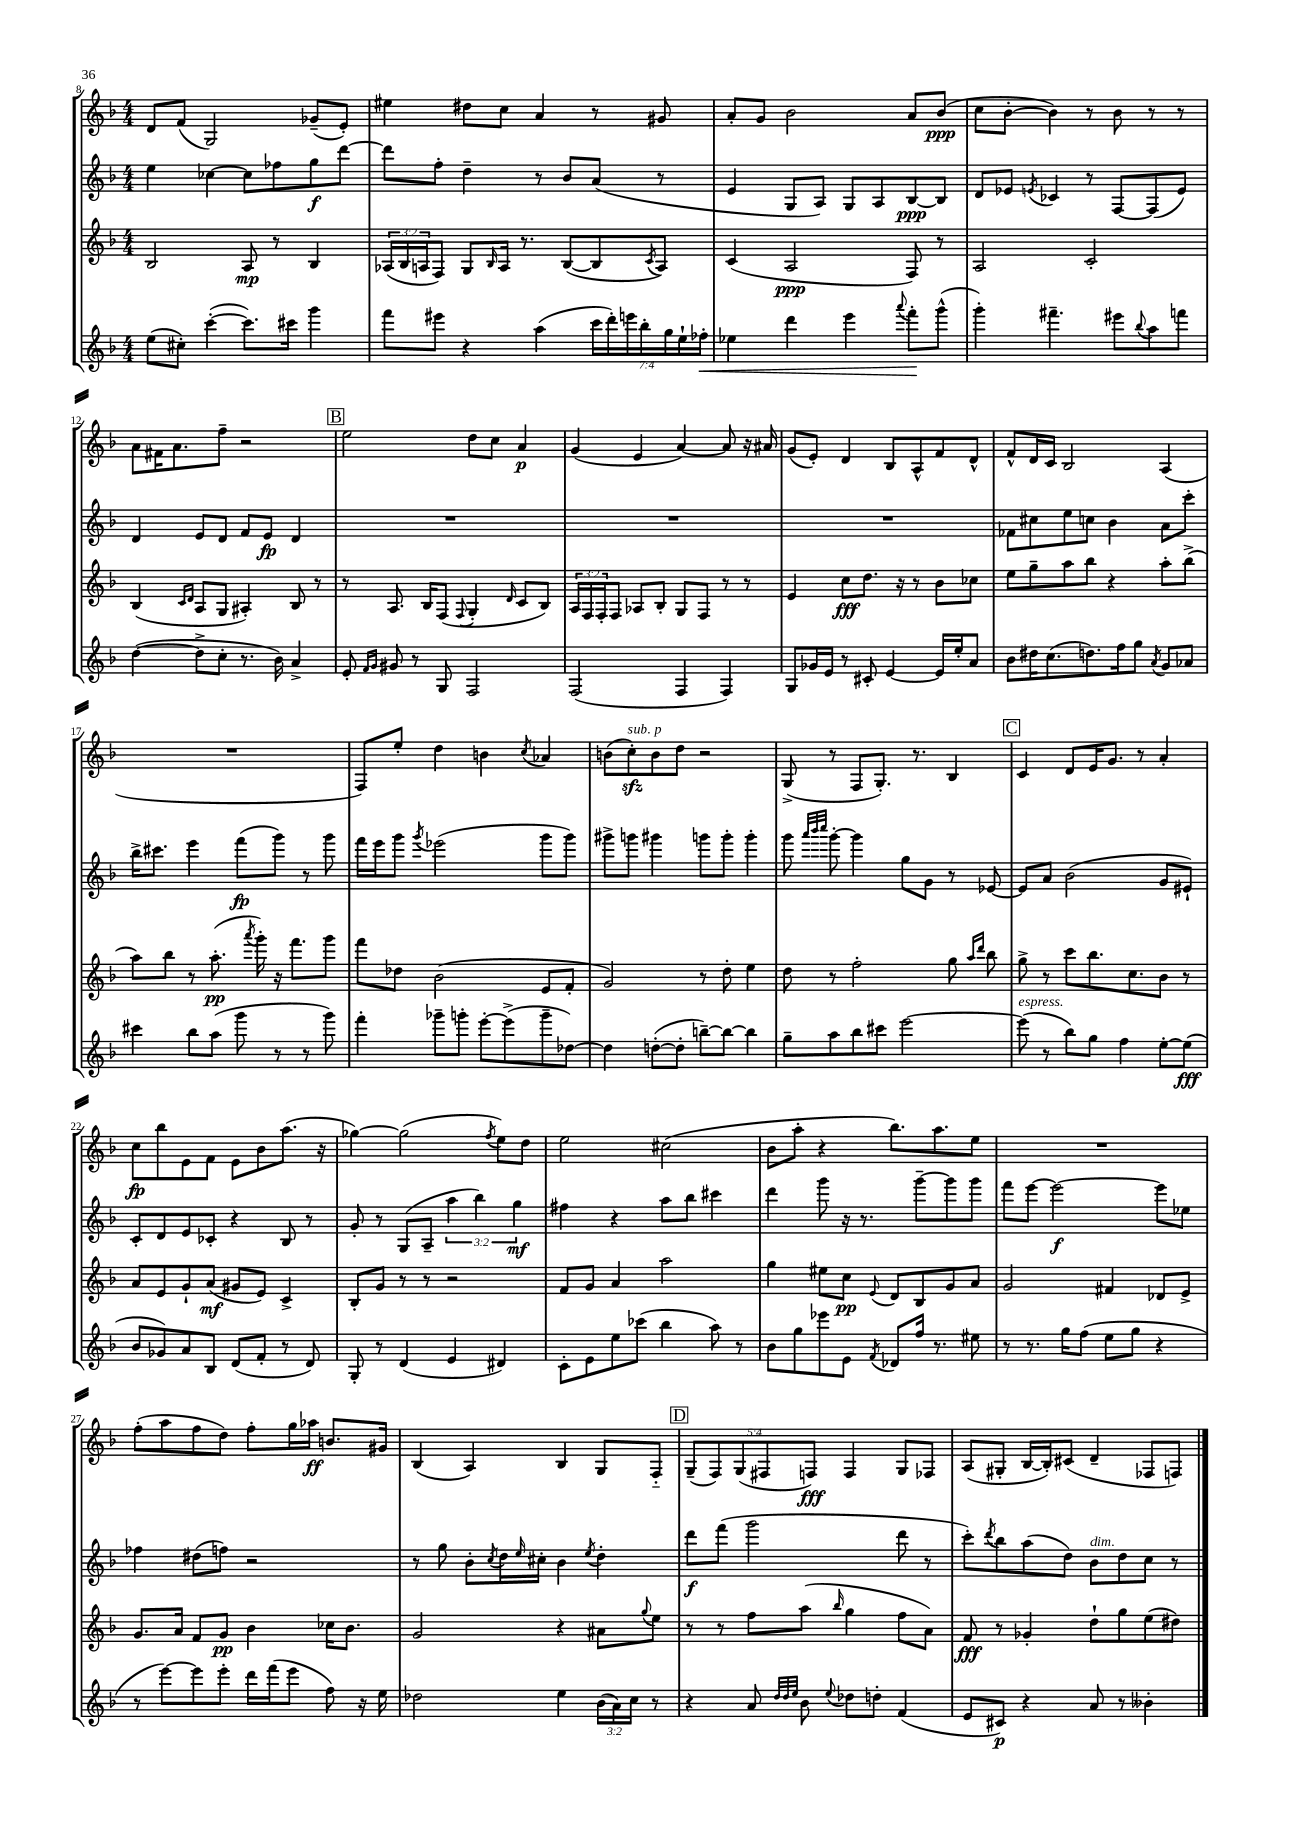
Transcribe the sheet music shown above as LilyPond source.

<<
\new StaffGroup <<
\new Staff = "s0" {
    \clef treble \key f \major \numericTimeSignature \time 4/4 \override Staff.TupletNumber.text = #tuplet-number::calc-fraction-text
    d'8 f'8( g2) ges'8--( e'8-.) |
    eis''4 dis''8 c''8 a'4 r8 gis'8 |
    a'8-. g'8 bes'2 a'8 bes'8\ppp( |
    c''8 bes'8~-. bes'4) r8 bes'8 r8 r8 |
    a'8 fis'16 a'8. f''8-- r2 |
    \mark \markup { \box "B" } e''2 d''8 c''8 a'4\p |
    g'4( e'4 a'4~) a'8 r16 ais'16 |
    g'8( e'8-.) d'4 bes8 a8-^ f'8 d'8-^ |
    f'8-^ d'16 c'16 bes2 a4( |
    R1 |
    f8) e''8-. d''4 b'4 \acciaccatura { c''8 } aes'4 |
    b'8( c''8-.\sfz^\markup { \italic "sub. p" }) b'8 d''8 r2 |
    g8->( r8 f8 g8.-.) r8. bes4 |
    \mark \markup { \box "C" } c'4 d'8 e'16 g'8. r8 a'4-. |
    c''8\fp bes''8 e'8 f'8 e'8 bes'8 a''8.( r16 |
    ges''4~) ges''2( \acciaccatura { f''8 } e''8) d''8 |
    e''2 cis''2( |
    bes'8 a''8-. r4 bes''8.) a''8. e''8 |
    R1 |
    f''8-.( a''8 f''8 d''8) f''8-. g''16 aes''16\ff b'8. gis'16 |
    bes4( a4) bes4 g8 f8-_ |
    \mark \markup { \box "D" } \tuplet 5/4 { g8--( f8) g8( fis8 f8\fff) } f4 g8 fes8 |
    a8( gis8-. bes16~ bes16-.) cis'8( d'4-- fes8 f8) \bar "|." |
}
\new Staff = "s1" {
    \clef treble \key f \major \numericTimeSignature \time 4/4 \override Staff.TupletNumber.text = #tuplet-number::calc-fraction-text
    e''4 ces''4~ ces''8 fes''8 g''8\f d'''8~ |
    d'''8 f''8-. d''4-- r8 bes'8 a'8( r8 |
    e'4 g8 a8) g8 a8 bes8~\ppp bes8 |
    d'8 ees'8 \acciaccatura { e'8 } ces'4 r8 f8~ f8( e'8) |
    d'4 e'8 d'8 f'8 e'8\fp d'4 |
    \mark \markup { \box "B" } R1 |
    R1 |
    R1 |
    fes'8 cis''8 e''8 c''8 bes'4 a'8 c'''8-. |
    bes''16-> cis'''8. e'''4 f'''8\fp( g'''8) r8 g'''8 |
    f'''16 e'''16 g'''8 \acciaccatura { g'''8 } ees'''2( g'''8 g'''8) |
    gis'''8-> g'''8 gis'''4 g'''8 g'''8-. g'''4-. |
    g'''8 \grace { a'''32 bes'''32 c''''32 } g'''8~-. g'''4 g''8 g'8 r8 ees'8~ |
    \mark \markup { \box "C" } ees'8 a'8 bes'2( g'8 eis'8-!) |
    c'8-. d'8 e'8 ces'8-. r4 bes8 r8 |
    g'8-. r8 g8( a8-- \tuplet 3/2 { a''4 bes''4) g''4\mf } |
    fis''4 r4 a''8 bes''8 cis'''4 |
    d'''4 g'''8 r16 r8. g'''8~-- g'''8 g'''8 |
    f'''8 e'''8~ e'''2~\f e'''8 ees''8 |
    fes''4 dis''8( f''8) r2 |
    r8 g''8 bes'8-. \acciaccatura { c''8 } d''16 \grace { e''16 } cis''16-. bes'4 \acciaccatura { e''8 } d''4-. |
    \mark \markup { \box "D" } d'''8\f f'''8( g'''2 d'''8 r8 |
    c'''8-.) \acciaccatura { d'''8 } bes''8 a''8( d''8) bes'8^\markup { \italic "dim." } d''8 c''8 r8 \bar "|." |
}
\new Staff = "s2" {
    \clef treble \key f \major \numericTimeSignature \time 4/4 \override Staff.TupletNumber.text = #tuplet-number::calc-fraction-text
    bes2 a8\mp r8 bes4 |
    \tuplet 3/2 { aes16( bes16 a16 } f8) g8 \grace { bes16 } a16 r8. bes8~( bes8 \acciaccatura { c'8 } a8) |
    c'4( a2\ppp f8) r8 |
    a2 c'2-. |
    bes4( \grace { c'16 d'16 } a8 g8 ais4-.) bes8 r8 |
    \mark \markup { \box "B" } r8 a8. bes16 f8( \appoggiatura { f8 } g4-. \grace { d'16 } c'8 bes8) |
    \tuplet 3/2 { a16 f16 f16-. } f8 aes8 bes8-. g8 f8 r8 r8 |
    e'4 c''8\fff d''8. r16 r8 bes'8 ces''8 |
    e''8 g''8-- a''8 bes''8 r4 a''8-. bes''8->( |
    a''8) bes''8 r8 a''8.-.\pp( \acciaccatura { a'''8 } g'''16-.) r16 f'''8. g'''8 |
    f'''8 des''8 bes'2( e'8 f'8-. |
    g'2) r8 d''8-. e''4 |
    d''8 r8 f''2-. g''8 \grace { a''16 d'''16 } bes''8 |
    \mark \markup { \box "C" } g''8-> r8 c'''8 bes''8. c''8. bes'8 r8 |
    a'8 e'8 g'8-! a'8\mf( gis'8 e'8) c'4-> |
    bes8-. g'8 r8 r8 r2 |
    f'8 g'8 a'4 a''2 |
    g''4 eis''8 c''8\pp \appoggiatura { e'8 } d'8 bes8 g'8 a'8 |
    g'2 fis'4 des'8 e'8-> |
    g'8. a'16 f'8 g'8\pp bes'4 ces''16 bes'8. |
    g'2 r4 ais'8 \appoggiatura { g''8 } e''8 |
    \mark \markup { \box "D" } r8 r8 f''8 a''8( \grace { bes''16 } g''4 f''8 a'8) |
    f'8\fff r8 ges'4-. d''8-! g''8 e''8( dis''8) \bar "|." |
}
\new Staff = "s3" {
    \clef treble \key f \major \numericTimeSignature \time 4/4 \override Staff.TupletNumber.text = #tuplet-number::calc-fraction-text
    e''8( cis''8-.) c'''4~-.( c'''8.) cis'''16 g'''4 |
    f'''8 eis'''8 r4 a''4( \tuplet 7/4 { c'''16 d'''16-.) e'''16 bes''16-. g''16 e''16-! fes''16-.\< } |
    ees''4 d'''4 e'''4 \appoggiatura { a'''8 } f'''8-.\! g'''8-^( |
    g'''4-.) fis'''4.-- eis'''8 \appoggiatura { bes''8 } a''8 f'''8 |
    d''4~( d''8-> c''8-. r8. bes'16) a'4-> |
    \mark \markup { \box "B" } e'8-. \grace { f'16 g'16 } gis'8 r8 g8 f2 |
    f2( f4 f4) |
    g8 ges'16 e'16 r8 cis'8-. e'4~ e'16 e''16-. a'8 |
    bes'8 dis''16 c''8.( d''8.) f''16 g''8 \acciaccatura { a'8 } g'8 aes'8 |
    cis'''4 bes''8 a''8( g'''8 r8 r8 g'''8) |
    f'''4-. ges'''8-- g'''8-. e'''8~-. e'''8->( g'''8-- des''8~) |
    des''4 d''8~-.( d''8-. b''8~--) b''8~ b''4 |
    g''8-- a''8 bes''8 cis'''8 e'''2~ |
    \mark \markup { \box "C" } e'''8^\markup { \italic "espress." }( r8 bes''8) g''8 f''4 e''8~-. e''8\fff( |
    bes'8 ges'8) a'8 bes8 d'8( f'8-. r8 d'8) |
    g8-. r8 d'4( e'4 dis'4) |
    c'8-. e'8 e''8 ces'''8( bes''4 a''8) r8 |
    bes'8 g''8 ees'''8 e'8 \acciaccatura { f'8 } des'8 f''16 r8. eis''8 |
    r8 r8. g''16 f''8( e''8 g''8 r4 |
    r8 e'''8~) e'''8 e'''8-. d'''16 f'''16( e'''8 f''8) r16 e''16 |
    des''2 e''4 \tuplet 3/2 { bes'16( a'16) c''16 } r8 |
    \mark \markup { \box "D" } r4 a'8 \grace { d''32 d''32 e''32 } bes'8 \appoggiatura { e''8 } des''8 d''8-. f'4( |
    e'8 cis'8\p) r4 a'8 r8 beses'4-. \bar "|." |
}
>>
>>
\layout { \context { \Score currentBarNumber = #8 } }
